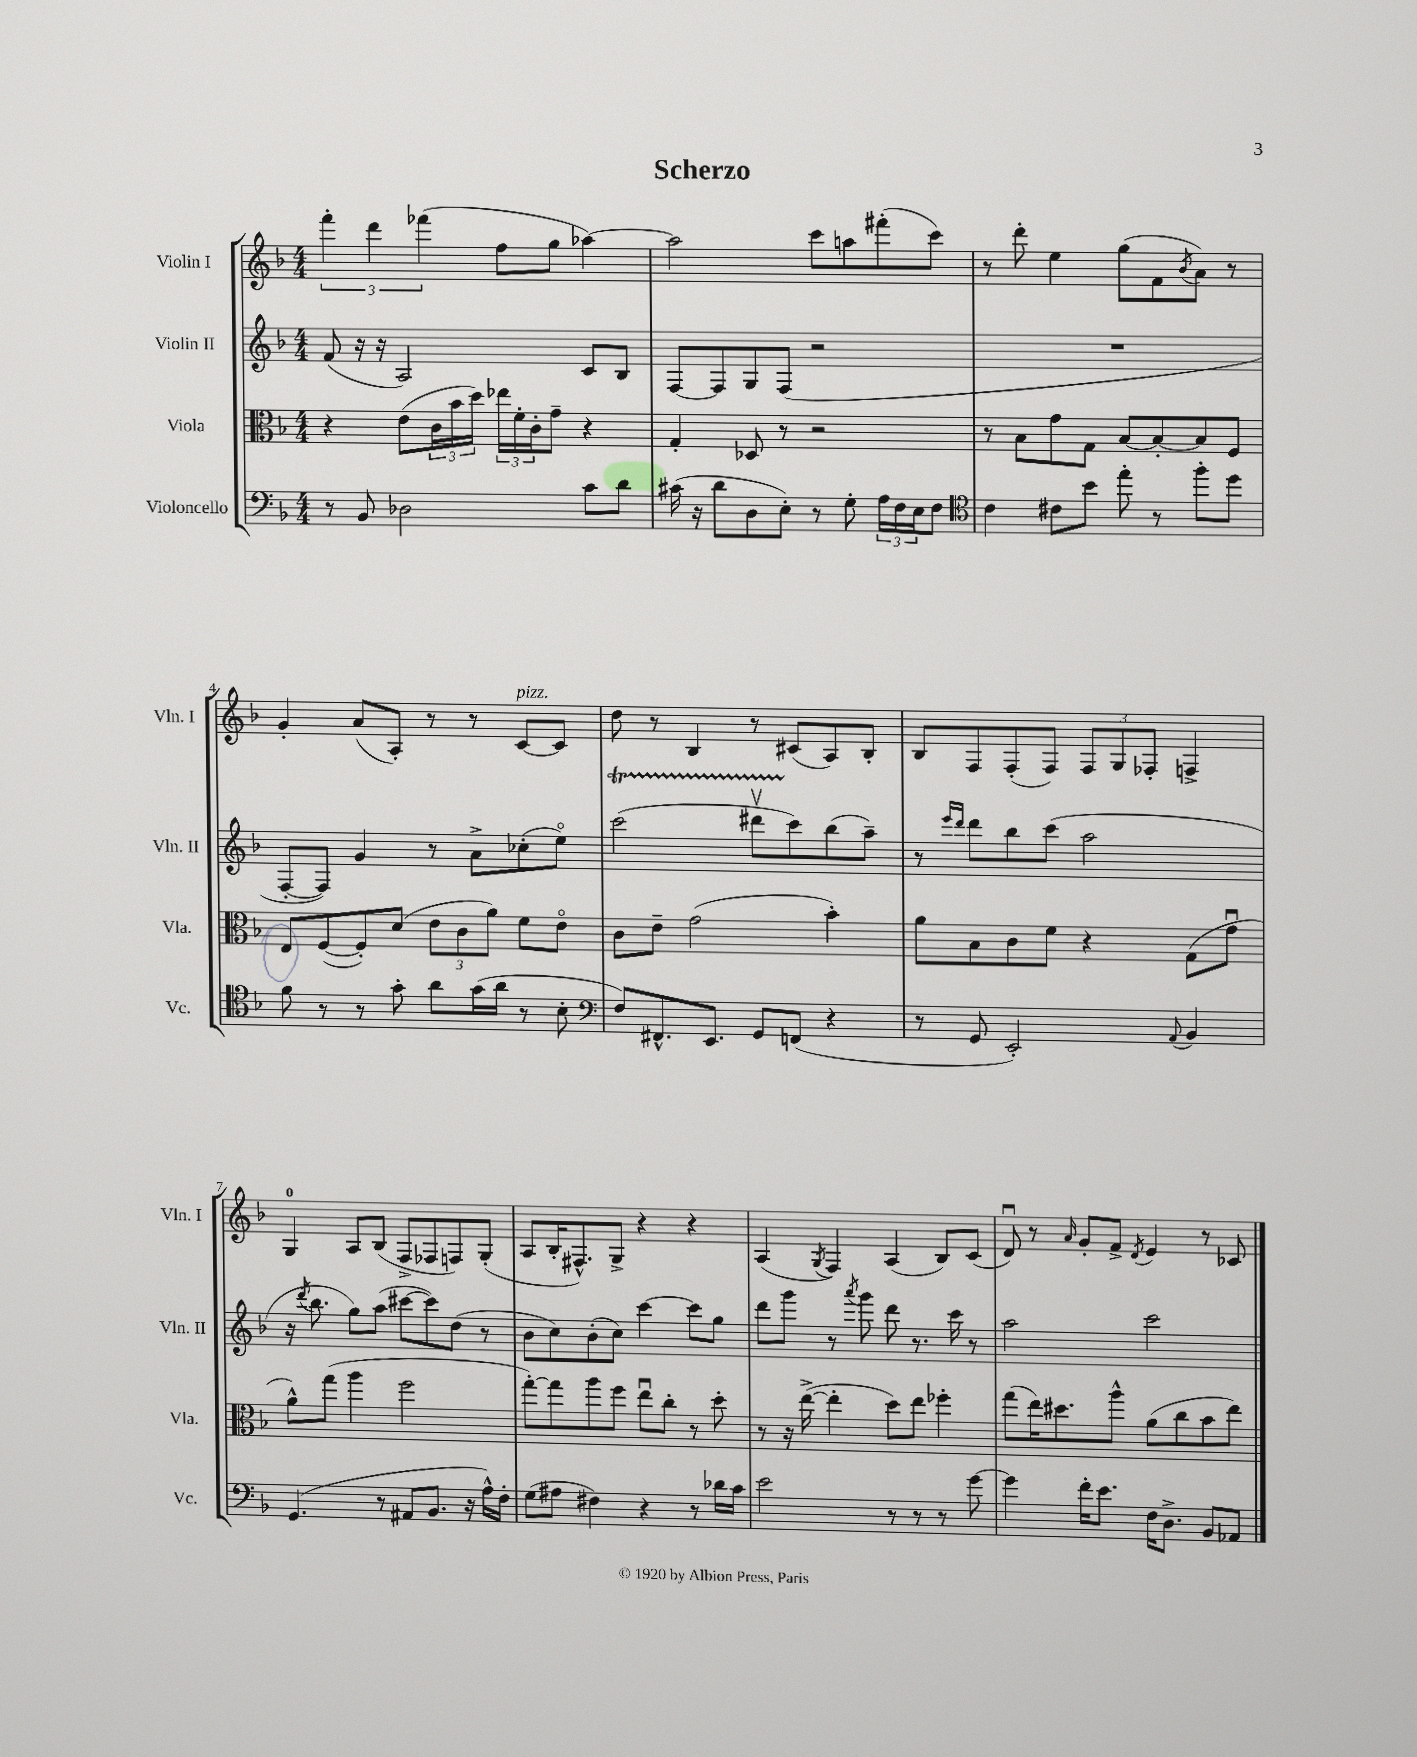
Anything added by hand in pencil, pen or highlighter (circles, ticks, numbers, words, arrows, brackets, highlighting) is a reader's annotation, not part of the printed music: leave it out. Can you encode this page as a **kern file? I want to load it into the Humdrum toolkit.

**kern	**kern	**kern	**kern
*staff4	*staff3	*staff2	*staff1
*clefF4	*clefC3	*clefG2	*clefG2
*k[b-]	*k[b-]	*k[b-]	*k[b-]
*M4/4	*M4/4	*M4/4	*M4/4
8r	4r	(8f	6fff'
8BB-	.	16r	.
.	.	.	6ddd
.	.	16r	.
2D-	(8e	2A)	.
.	.	.	(6fff-
.	24c	.	.
.	24b-	.	.
.	24dd)	.	.
.	24ee-	.	8ff
.	24f'	.	.
.	24c'	.	.
.	8g~	.	8gg
8c	4r	8c	[4aa-)
8d	.	8B-	.
=	=	=	=
(16c#	4G'	[8F	2aa-]
16r	.	.	.
8d	.	8F]	.
8D	8D-	8G	.
8E')	8r	(8F	.
8r	2r	2r	8ccc
8G'	.	.	8aa
24A	.	.	(8fff#'
24F	.	.	.
24E	.	.	.
8F	.	.	8ccc)
=	=	=	=
*clefC4	*	*	*
4c	8r	1r	8r
.	8B-	.	8ddd'
8c#	8g	.	4ee
8b-	8G	.	.
8ee'	[8B-	.	(8gg
8r	8B-'_	.	8f
.	.	.	8qb-
8ff'	8B-]	.	8a)
8dd	8F	.	8r
=	=	=	=
8f	8E	[8F'	4g'
8r	([8F	8F])	.
8r	8F'])	4g	(8a
8g'	(8d	.	8A')
8a	12e	8r	8r
.	12c	.	.
(16g	.	8a^	8r
.	12a)	.	.
16a	.	.	.
8r	8f	(8cc-'	[8c
8B-'	8eo	8eeo)	8c]
=	=	=	=
*clefF4	*	*	*
8F)	8c	(2ccc	8dd
8.FF#^^	8e~	.	8r
.	(2g	.	4B-
8.EE	.	.	.
8GG	.	8ddd#v	8r
(8FF	.	8ccc)	(8c#
4r	4b-')	(8bb-	8A)
.	.	8aa~)	8B-'
=	=	=	=
8r	8a	8r	8B-
.	.	16qqeee	.
.	.	16qqddd	.
8GG	8B-	8ddd	8F
2EE')	8c	8bb-	(8F'
.	8f	(8ccc	8F)
.	4r	2aa	12F
.	.	.	12G
.	.	.	12F-'
8qqAA	.	.	.
4BB-	(8G	.	4F^
.	8gu	.	.
=	=	=	=
(4.GG	8a^^)	16r	4G
.	.	8qddd	.
.	.	8.bb-	.
.	(8gg	.	.
.	4aa	8gg)	8A
8r	.	(8aa	(8B-
8AA#	2ff	[8ccc#	8F^
8.BB-	.	8ccc#])	8F-
.	.	(8dd	8F)
16r	.	.	.
16A^^)	.	8r	(8G'
16F'	.	.	.
=	=	=	=
(8G	[8gg')	8b-	8A
8A#	8gg]	8cc)	16B-'
.	.	.	8.F#^^)
4F#)	8aa	(8b-'	.
.	8ff	8cc)	8G^
4r	8eeu	[4ccc	4r
.	8cc'	.	.
8r	8r	8ccc]	4r
16d-	8dd'	8gg	.
16c	.	.	.
=	=	=	=
2e	8r	8ddd	(4A
.	16r	8ggg	.
.	([16ee^	.	.
.	.	.	8qG
.	4ee']	8r	4F)
.	.	8qaaa	.
.	.	8ggg	.
8r	8dd)	8ddd	(4A
8r	8ee	8.r	.
8r	4ff-'	.	8B-)
.	.	16ccc	.
[8g	.	8r	(8c
=	=	=	=
4g]	(8gg	2aa	8du)
.	16ee)	.	8r
.	8.dd#	.	.
.	.	.	16qqa
16f'	.	.	8g'
8.e	.	.	.
.	8aa^^	.	8f^
.	.	.	8qd
16F	(8a	2ccc	4e
8.D^	.	.	.
.	8cc	.	.
8BB-	8b-	.	8r
8AA-	8ee)	.	8c-
==	==	==	==
*-	*-	*-	*-
